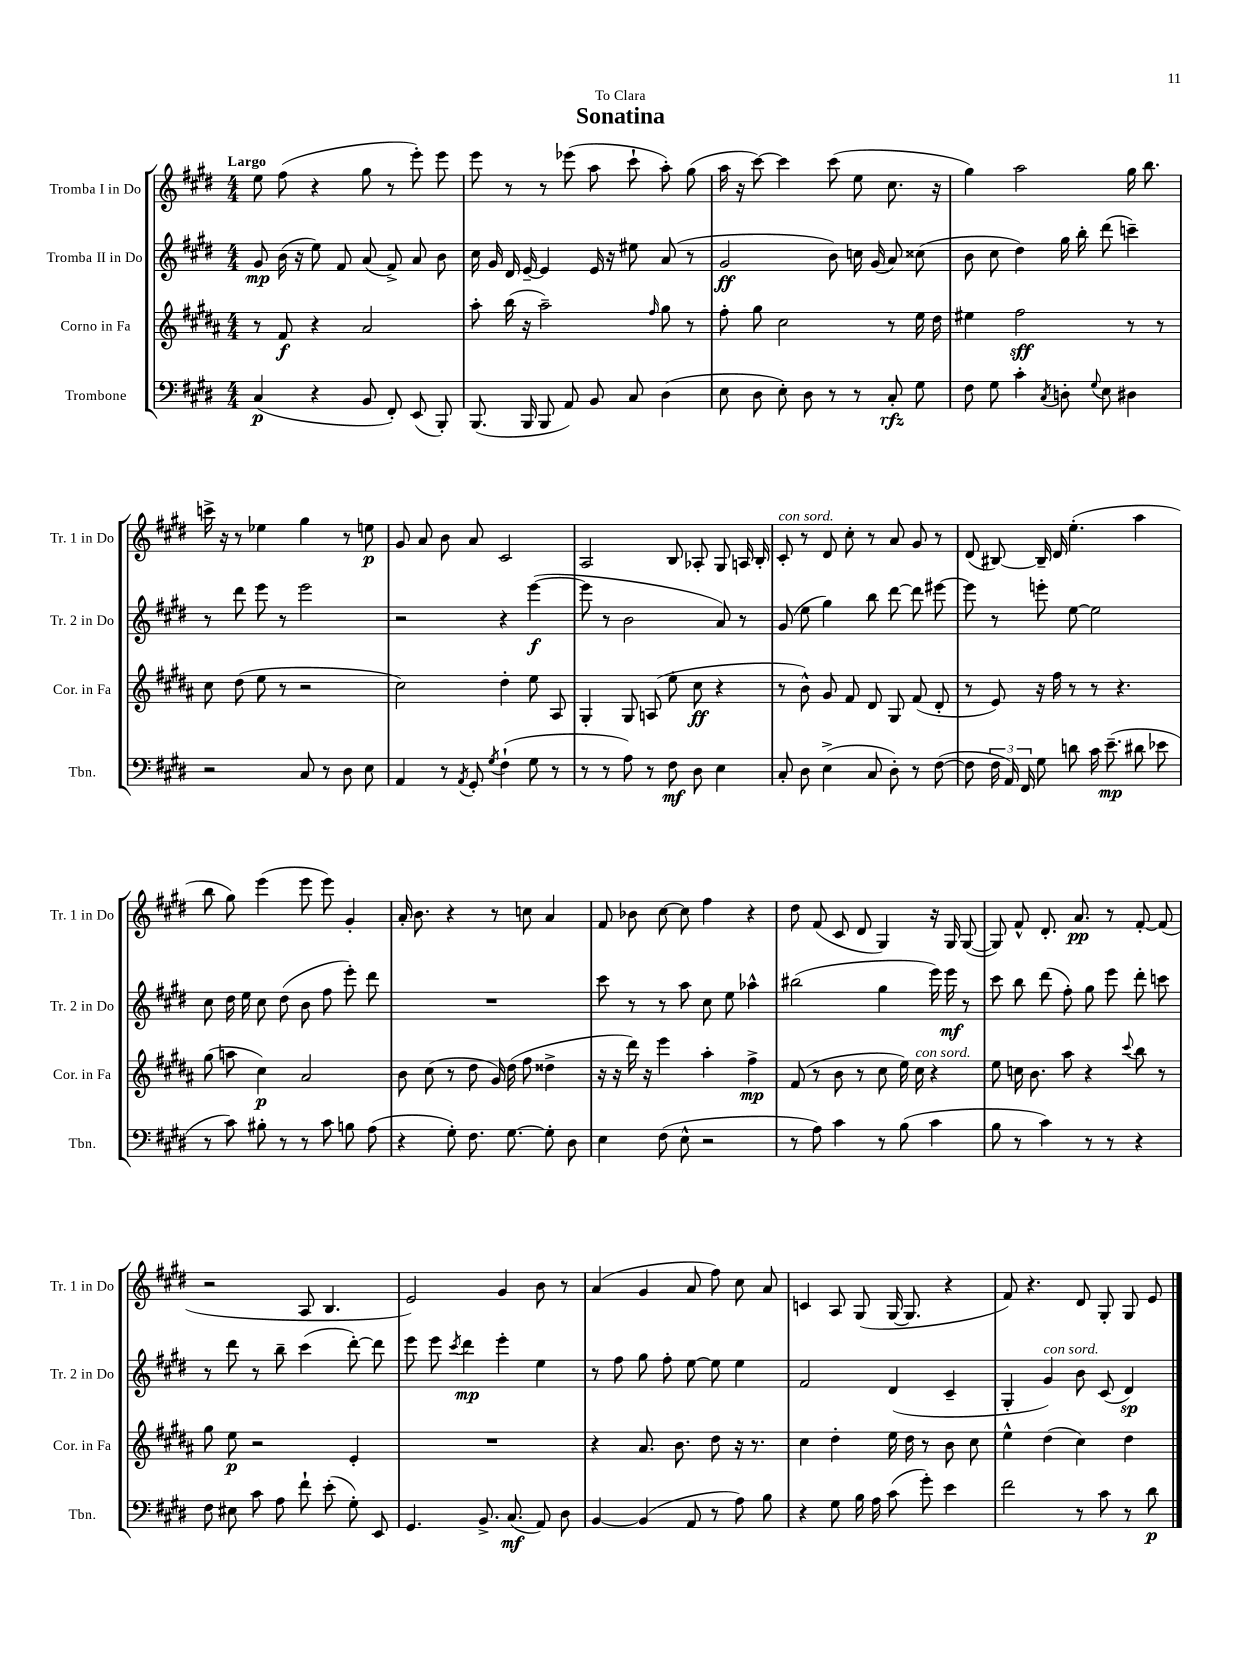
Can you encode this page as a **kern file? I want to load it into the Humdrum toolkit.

**kern	**kern	**kern	**kern
*staff4	*staff3	*staff2	*staff1
*clefF4	*clefG2	*clefG2	*clefG2
*k[f#c#g#d#]	*k[f#c#g#d#a#]	*k[f#c#g#d#]	*k[f#c#g#d#]
*M4/4	*M4/4	*M4/4	*M4/4
(4C#/	8r	8g#/	8ee\
.	8f#/	(16b\	(8ff#\
.	.	16r	.
4r	4r	8ee\)	4r
.	.	8f#/	.
8BB/	2a#/	(8a/	8gg#\
8FF#'/)	.	8f#^/)	8r
(8EE/	.	8a/	8eee'\)
8BBB'/)	.	8b\	8eee\
=	=	=	=
(8.BBB/	8aa#'\	16cc#\	8eee\
.	.	16g#/	.
.	(16bb\	16d#/	8r
16BBB/	16r	[16e~/	.
8BBB/	2aa#~\)	4e/]	8r
8AA/)	.	.	(8eee-\
8BB/	.	16e/	8aa\
.	.	16r	.
8C#/	.	8ee#\	8ccc#`\
.	16qqff#/	.	.
(4D#\	8gg#\	(8a/	8aa'\)
.	8r	8r	(8gg#\
=	=	=	=
8E\	8ff#'\	2g#/	16aa\
.	.	.	16r
8D#\	8gg#\	.	[8ccc#\)
8E'\)	2cc#\	.	4ccc#\]
8D#\	.	.	.
8r	.	8b\)	(8ccc#\
8r	.	16cc\	8ee\
.	.	(16g#/	.
8C#'/	8r	8a/)	8.cc#\
8G#\	16ee\	(8cc##\	.
.	16dd#\	.	16r
=	=	=	=
8F#\	4ee#\	8b\	4gg#\)
8G#\	.	8cc#\	.
4c#'\	2ff#\	4dd#\)	2aa\
8qC#/	.	.	.
8D'\	.	16gg#\	.
.	.	16bb'\	.
8qqG#/	.	.	.
8E\	.	(8ddd#\	.
4D#\	8r	4ccc~\)	16gg#\
.	.	.	8.bb\
.	8r	.	.
=	=	=	=
2r	8cc#\	8r	16ccc^\
.	.	.	16r
.	(8dd#\	8ddd#\	8r
.	8ee\	8eee\	4ee-\
.	8r	8r	.
8C#/	2r	2eee\	4gg#\
8r	.	.	.
8D#\	.	.	8r
8E\	.	.	8ee\
=	=	=	=
4AA/	2cc#\)	2r	8g#/
.	.	.	8a/
8r	.	.	8b\
8qAA/	.	.	.
8GG#'/	.	.	8a/
8qG#/	.	.	.
(4F#`\	4dd#'\	4r	2c#/
8G#\	8ee\	([4eee\	.
8r	8A#/	.	.
=	=	=	=
8r	4G#'/	8eee\]	2A/
8r	.	8r	.
8A\)	8G#/	2b\	.
8r	(8A/	.	.
8F#\	8ee'\	.	8B/
8D#\	8cc#\	.	8A-'/
4E\	4r	8a/)	8G#/
.	.	8r	16A/
.	.	.	16B'/
=	=	=	=
8C#'/	8r	(8g#/	8c#'/
8D#\	8b^^\)	8ee\	8r
(4E^\	8g#/	4gg#\)	8d#/
.	8f#/	.	8cc#'\
8C#/	8d#/	8bb\	8r
8D#'\)	8G#/	[8ddd#\	8a/
8r	(8f#/	8ddd#\]	8g#/
([8F#\	8d#'/	[8eee#\	8r
=	=	=	=
8F#\]	8r	8eee#\]	(8d#/
24F#\	8e/)	8r	[8B#/)
24AA/)	.	.	.
24FF#/	.	.	.
8G#\	16r	8eee'\	16B#~/]
.	16ff#\	.	16d#/
8d\	8r	[8ee\	(4.ee'\
16c#\	8r	2ee\]	.
(8.e~\	.	.	.
.	4.r	.	.
8d#\	.	.	4aa\
8e-\	.	.	.
=	=	=	=
8r	(8gg#\	8cc#\	8bb\
8c#\)	8aa\	16dd#\	8gg#\)
.	.	16ee\	.
8B#'\	4cc#\)	8cc#\	(4eee\
8r	.	(8dd#\	.
8r	2a#/	8b\	8eee\
8c#\	.	8ff#\	8eee\)
8B\	.	8eee'\)	4g#'/
(8A\	.	8ddd#\	.
=	=	=	=
4r	8b\	1r	16a'/
.	.	.	8.b\
.	(8cc#\	.	.
8G#'\)	8r	.	4r
8.F#\	8dd#\	.	.
.	16g#/)	.	8r
[8.G#\	(16dd#\	.	.
.	8ff#\	.	8cc\
8G#'\]	4dd##^\	.	4a/
8D#\	.	.	.
=	=	=	=
4E\	16r	8ccc#\	8f#/
.	16r	.	.
.	16ddd#\)	8r	8b-\
.	16r	.	.
(8F#\	4eee\	8r	[8cc#\
8E^^\	.	8aa\	8cc#\]
2r	4aa#'\	8cc#\	4ff#\
.	.	8ee\	.
.	4ff#^\	4aa-^^\	4r
=	=	=	=
8r	(8f#/	(2bb#\	8dd#\
8A\)	8r	.	(8f#/
4c#\	8b\	.	8c#/
.	8r	.	8d#/
8r	8cc#\	4gg#\	4G#/)
(8B\	16ee\)	.	.
.	16cc#\	.	.
4c#\	4r	16eee\)	16r
.	.	16eee\	16G#/
.	.	8r	([8G#/
=	=	=	=
8B\	8ee\	8ccc#\	8G#/])
8r	16cc\	8bb\	8f#^^/
.	8.b\	.	.
4c#\)	.	(8ddd#\	8.d#'/
.	8aa#\	8ff#'\)	.
.	.	.	8.a/
8r	4r	8gg#\	.
8r	.	8eee\	8r
.	8qqccc#/	.	.
4r	8bb\	8ddd#'\	[8f#'/
.	8r	8ccc\	(8f#/]
=	=	=	=
8F#\	8gg#\	8r	2r
8E#\	8ee\	8ddd#\	.
8c#\	2r	8r	.
8A\	.	8bb~\	.
8f#`\	.	(4ccc#\	8A/
(8e'\	.	.	4.B/
8G#'\)	4e'/	[8ddd#'\)	.
8EE/	.	8ddd#\]	.
=	=	=	=
4.GG#/	1r	8eee\	2e/)
.	.	8eee\	.
.	.	8qccc#/	.
.	.	4ddd#\	.
8.BB^/	.	.	.
.	.	4eee'\	4g#/
(8.C#/	.	.	.
8AA/)	.	4ee\	8b\
8D#\	.	.	8r
=	=	=	=
[4BB/	4r	8r	(4a/
.	.	8ff#\	.
(4BB/]	8.a#/	8gg#\	4g#/
.	.	8ff#'\	.
.	8.b\	.	.
8AA/	.	[8ee\	8a/
8r	8dd#\	8ee\]	8ff#\)
8A\)	16r	4ee\	8cc#\
.	8.r	.	.
8B\	.	.	8a/
=	=	=	=
4r	4cc#\	2f#/	4c/
8G#\	4dd#'\	.	8A/
16B\	.	.	(8G#/
16A\	.	.	.
(8c#\	16ee\	(4d#/	[16G#/
.	16dd#\	.	8.G#/]
8g#'\)	8r	.	.
4e\	8b\	4c#~/	4r
.	8cc#\	.	.
=	=	=	=
2f#\	4ee^^\	4G#'/	8f#/)
.	.	.	4.r
.	(4dd#\	4g#/)	.
8r	4cc#\)	8b\	8d#/
8c#\	.	(8c#/	8G#'/
8r	4dd#\	4d#/)	8G#/
8d#\	.	.	8e/
==	==	==	==
*-	*-	*-	*-
